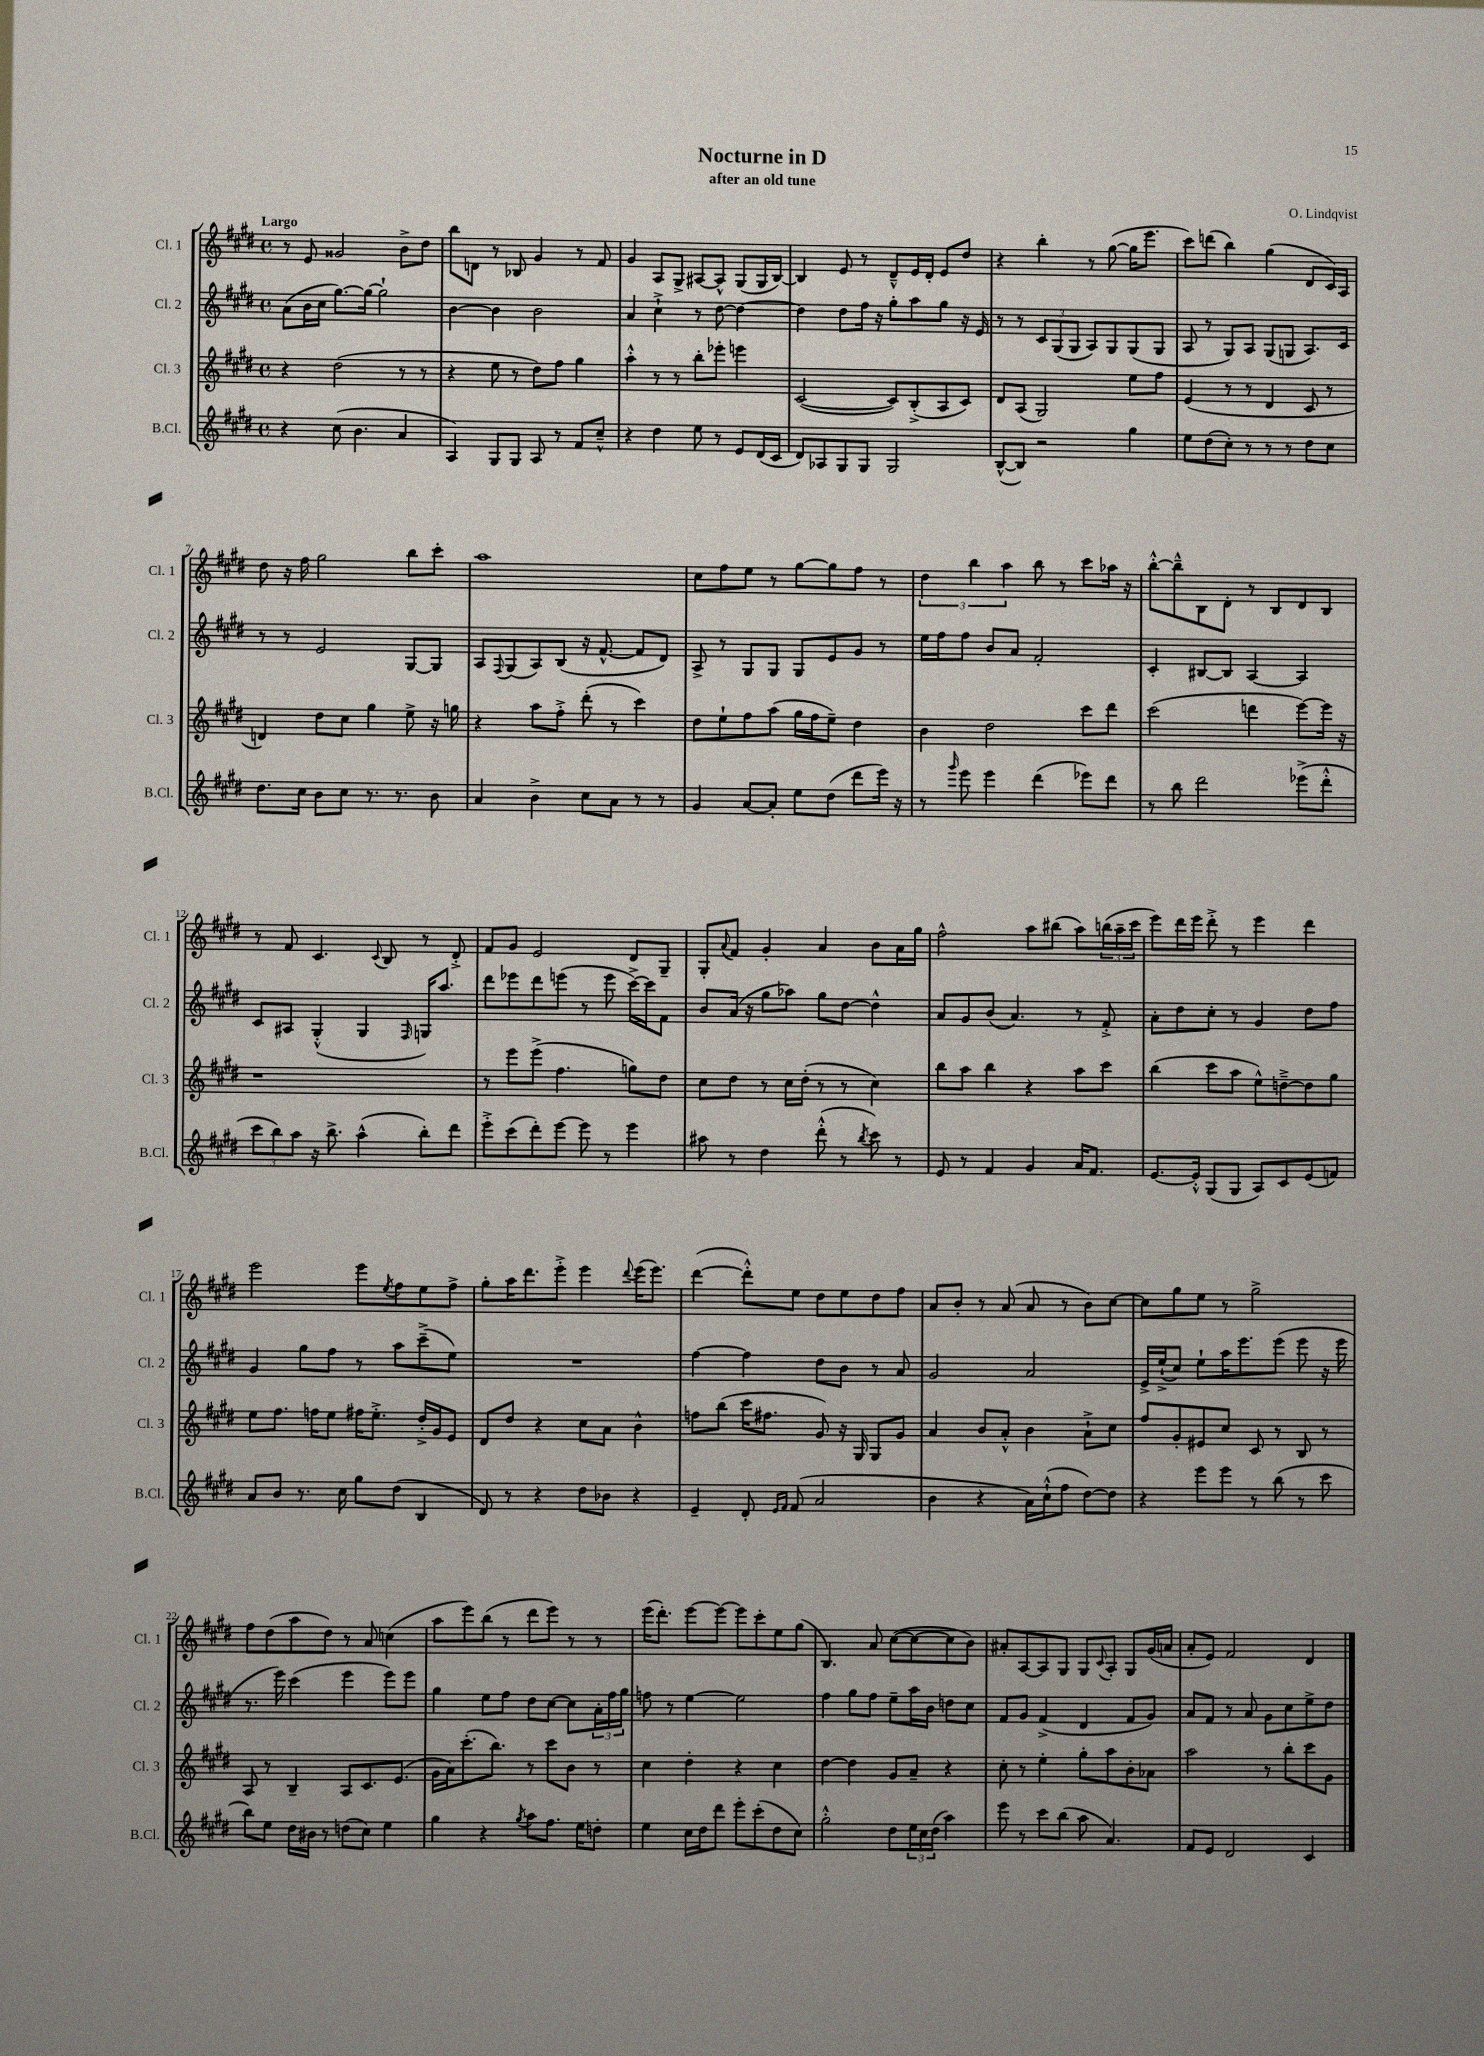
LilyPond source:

\header { title = "Nocturne in D" composer = "O. Lindqvist" subtitle = "after an old tune" }
<<
\new StaffGroup <<
\new Staff = "s0" \with { instrumentName = "Cl. 1" shortInstrumentName = "Cl. 1" } {
    \clef treble \key e \major \defaultTimeSignature \time 4/4 \tempo "Largo"
    r8 e'8 gisis'2 b'8-> dis''8 |
    b''8 d'8 r8 bes8 gis'4 r8 fis'8 |
    gis'4 a8 gis8-> ais8~ ais8-^ gis8( gis16 b16~) |
    b4 e'8 r8 dis'8---^ e'16 dis'16-. e'8 dis''8 |
    r4 b''4-. r8 gis''8~( gis''16 e'''8. |
    cis'''8) d'''8( b''4) gis''4( dis'8 cis'16) a16 |
    dis''8 r16 fis''16 gis''2 b''8 cis'''8-. |
    a''1 |
    cis''8 fis''8 e''8 r8 gis''8~ gis''8 fis''8 r8 |
    \tuplet 3/2 { dis''4 b''4 a''4 } b''8 r8 cis'''8 aes''16 r16 |
    b''8~-.-^ b''8---^ b8 dis'8-. r8 b8 dis'8 b8 |
    r8 fis'8 cis'4. \appoggiatura { cis'8 } b8 r8 dis'8-.-> |
    fis'8 gis'8 e'2 dis'8 gis8-- |
    gis8-. \appoggiatura { a'8 } fis'8 gis'4-. a'4 b'8 a'16 gis''16 |
    fis''2-^ a''8 bis''8( a''8) \tuplet 3/2 { b''16( a''16-- cis'''16 } |
    e'''8) dis'''16 e'''16 dis'''8-.-> r8 e'''4 dis'''4 |
    e'''2 e'''8 \acciaccatura { e''8 } fis''8 e''8 fis''8-> |
    gis''8-. a''16 dis'''8. e'''8-.-> e'''4 \appoggiatura { dis'''8 } e'''16( e'''8.) |
    dis'''4~( dis'''8-.-^) e''8 dis''8 e''8 dis''8 fis''8 |
    a'8 b'8-. r8 a'8( a'8 r8 b'8) cis''8~ |
    cis''8 gis''8 e''8 r8 gis''2-> |
    fis''8 dis''8( a''8 dis''8) r8 a'8 c''4( |
    a''8 e'''8) b''8( r8 dis'''8 e'''8) r8 r8 |
    e'''16( dis'''8.-.) e'''8~ e'''8~ e'''8 cis'''8-. e''8 gis''8( |
    b4.) a'8 cis''8~( cis''8~ cis''8 b'8) |
    ais'8-. a8~ a8 gis8 gis8 \appoggiatura { cis'8 } a8-. gis8 gis'16( a'16 |
    a'8-. e'8) fis'2 dis'4 \bar "|." |
}
\new Staff = "s1" \with { instrumentName = "Cl. 2" shortInstrumentName = "Cl. 2" } {
    \clef treble \key e \major \defaultTimeSignature \time 4/4
    a'8( b'16 cis''16 gis''8.~) gis''16~ gis''2-! |
    b'4~ b'4 b'2 |
    a'4 cis''4-!-> r8 dis''8~ dis''4~ |
    dis''4 dis''8 fis''16 r16 gis''8-. a''8 gis''8 r16 e'16 |
    r8 r8 \tuplet 3/2 { cis'8 gis8( gis8 } a8) gis8 gis8( gis8 |
    a8 r8 gis8) a8 gis8( g8 a8.) cis'16 |
    r8 r8 e'2 gis8~ gis8 |
    a8 \appoggiatura { fis8 } gis8( a8) b8( r16 fis'8.~-^ fis'8 dis'8) |
    a8-> r8 gis8 gis8 gis8 e'8 gis'8 r8 |
    e''16 fis''16 fis''8 b'8 a'8 fis'2-. |
    cis'4-. bis8~ bis8 a4~ a4 |
    cis'8 ais8 gis4-.-^( gis4 \grace { fis16 } g16) a''8. |
    dis'''8 ees'''8 dis'''8 e'''8( r8 e'''8 cis'''16~->) cis'''16 fis'8 |
    b'8 a'16( r16 gis''8 aes''8) gis''8 dis''8~ dis''4-^ |
    a'8 gis'8 b'8( a'4.) r8 fis'8-.-> |
    a'8-. dis''8 cis''8-. r8 gis'4 dis''8 fis''8 |
    gis'4 gis''8 fis''8 r8 a''8 cis'''8--->( e''8) |
    R1 |
    fis''4~ fis''4 dis''8 b'8 r8 a'8 |
    gis'2 a'2 |
    e'16-> e''16-!->( cis''8) e''8-! a''16 e'''8. e'''8( e'''8 r16 e'''16 |
    r8. e'''16) cis'''4( e'''4 e'''8) e'''8 |
    gis''4 e''8 fis''8 dis''8 cis''8~ cis''8 \tuplet 3/2 { a'16-. fis''16 gis''16 } |
    f''8 r8 e''4~ e''2 |
    fis''4 gis''8 fis''8 e''8-- a''16 b'16 d''8 cis''8 |
    fis'8 gis'8 fis'4->( dis'4 fis'8 gis'8) |
    a'8 fis'8 r8 a'8 gis'8 cis''8 e''8-> dis''8 \bar "|." |
}
\new Staff = "s2" \with { instrumentName = "Cl. 3" shortInstrumentName = "Cl. 3" } {
    \clef treble \key e \major \defaultTimeSignature \time 4/4
    r4 dis''2( r8 r8 |
    r4 e''8 r8 dis''8) fis''8 gis''4 |
    a''4-.-^ r8 r8 b''8-. ees'''8-. e'''4 |
    cis'2~( cis'8) b8-.->( a8 cis'8) |
    dis'8 a8( gis2) e''8 fis''8 |
    e'4( r8 r8 dis'4 cis'8 r8 |
    d'4) dis''8 cis''8 gis''4 e''8-> r16 g''16 |
    r4 a''8 fis''8-.-> dis'''8-.( r8 cis'''4) |
    dis''8 e''8-! fis''8 a''8( gis''16 fis''16 e''8--) dis''4 |
    b'4 dis''2 cis'''8 dis'''8 |
    cis'''2( d'''4 e'''8~) e'''16 r16 |
    r1 |
    r8 e'''8 e'''8->( fis''4. g''8) dis''8 |
    cis''8 dis''8 r8 cis''16 dis''16-.( r8 r8 cis''4) |
    b''8 a''8 b''4 r4 a''8 cis'''8 |
    b''4( cis'''8 a''8 e''8-^) d''8~---> d''8 gis''8 |
    e''8 fis''8. f''16 e''8 fis''16 e''8.-.-> dis''16-.-> gis'16 e'8 |
    dis'8 dis''8 r4 cis''8 a'8 b'4-^ |
    f''8 b''8( cis'''16 fis''8. gis'8) r16 gis16 gis8 gis'8 |
    a'4 b'8 a'8-.-^ b'4 a'8-!-> cis''8 |
    fis''8 gis'8-. eis'8 cis''8 cis'8 r8 b8 r8 |
    a8 r8 b4-- a8 cis'8. e'8.( |
    gis'16 a'16) cis'''8.-.( b''8.) r8 cis'''8 b'8 r8 |
    cis''4 dis''4-. r4 cis''4 |
    dis''4~ dis''4 gis'8 a'8-- r4 |
    cis''8-. r8 e''4-. gis''8-. a''8 b'8-. aes'8 |
    a''2 r8 b''8-. cis'''8 gis'8 \bar "|." |
}
\new Staff = "s3" \with { instrumentName = "B.Cl." shortInstrumentName = "B.Cl." } {
    \clef treble \key e \major \defaultTimeSignature \time 4/4
    r4 cis''8( b'4. a'4 |
    a4) gis8 gis8 a8 r8 fis'8 cis''8---^ |
    r4 dis''4 e''8 r8 e'8 dis'16( cis'16 |
    dis'8) aes8 gis8 gis8 gis2 |
    b8~-^( b8) r2 gis''4 |
    e''8 dis''8( cis''8-.) r8 r8 r8 dis''8 cis''8 |
    dis''8. cis''16 b'8 cis''8 r8. r8. b'8 |
    a'4 b'4-> cis''8 a'8 r8 r8 |
    gis'4 a'8~ a'8-. e''8 dis''8( dis'''8 e'''16) r16 |
    r8 \grace { gis'''16 } e'''8 e'''4 dis'''4( ees'''8) dis'''8 |
    r8 b''8 dis'''2 ees'''8->( dis'''8-.-^ |
    \tuplet 3/2 { cis'''8 b''8) a''8 } r16 b''8.-> a''4-^( b''8-.) dis'''8 |
    e'''8-.-> cis'''8( dis'''8-.) e'''8~ e'''8 r8 e'''4 |
    ais''8 r8 dis''4 dis'''8-.-^( r8 \acciaccatura { b''8 } cis'''8) r8 |
    e'8 r8 fis'4 gis'4 a'16 fis'8. |
    e'8.~ e'16-.-^ gis8( gis8 a8) cis'8 e'8( f'8) |
    a'8 b'8 r8. cis''16 gis''8 dis''8( b4 |
    dis'8) r8 r4 dis''8 bes'8 r4 |
    e'4-- dis'8-. \grace { e'16 fis'16 } fis'8( a'2 |
    b'4 r4 a'16) cis''16-!-^( fis''8 dis''8~) dis''8 |
    r4 e'''8 e'''8 r8 b''8( r8 cis'''8 |
    b''8) e''8 dis''16 bis'16 r8 d''8( cis''8) e''4 |
    gis''4 r4 \acciaccatura { gis''8 } a''8 fis''8. e''16 d''8-. |
    e''4 cis''16 dis''16 dis'''8 e'''8-. cis'''8-.( dis''8 cis''8) |
    gis''2-.-^ dis''8 \tuplet 3/2 { e''16 cis''16 dis''16( } a''4) |
    e'''8 r8 cis'''8 b''8( a''8 a'4.) |
    fis'8 e'8 dis'2 cis'4 \bar "|." |
}
>>
>>
